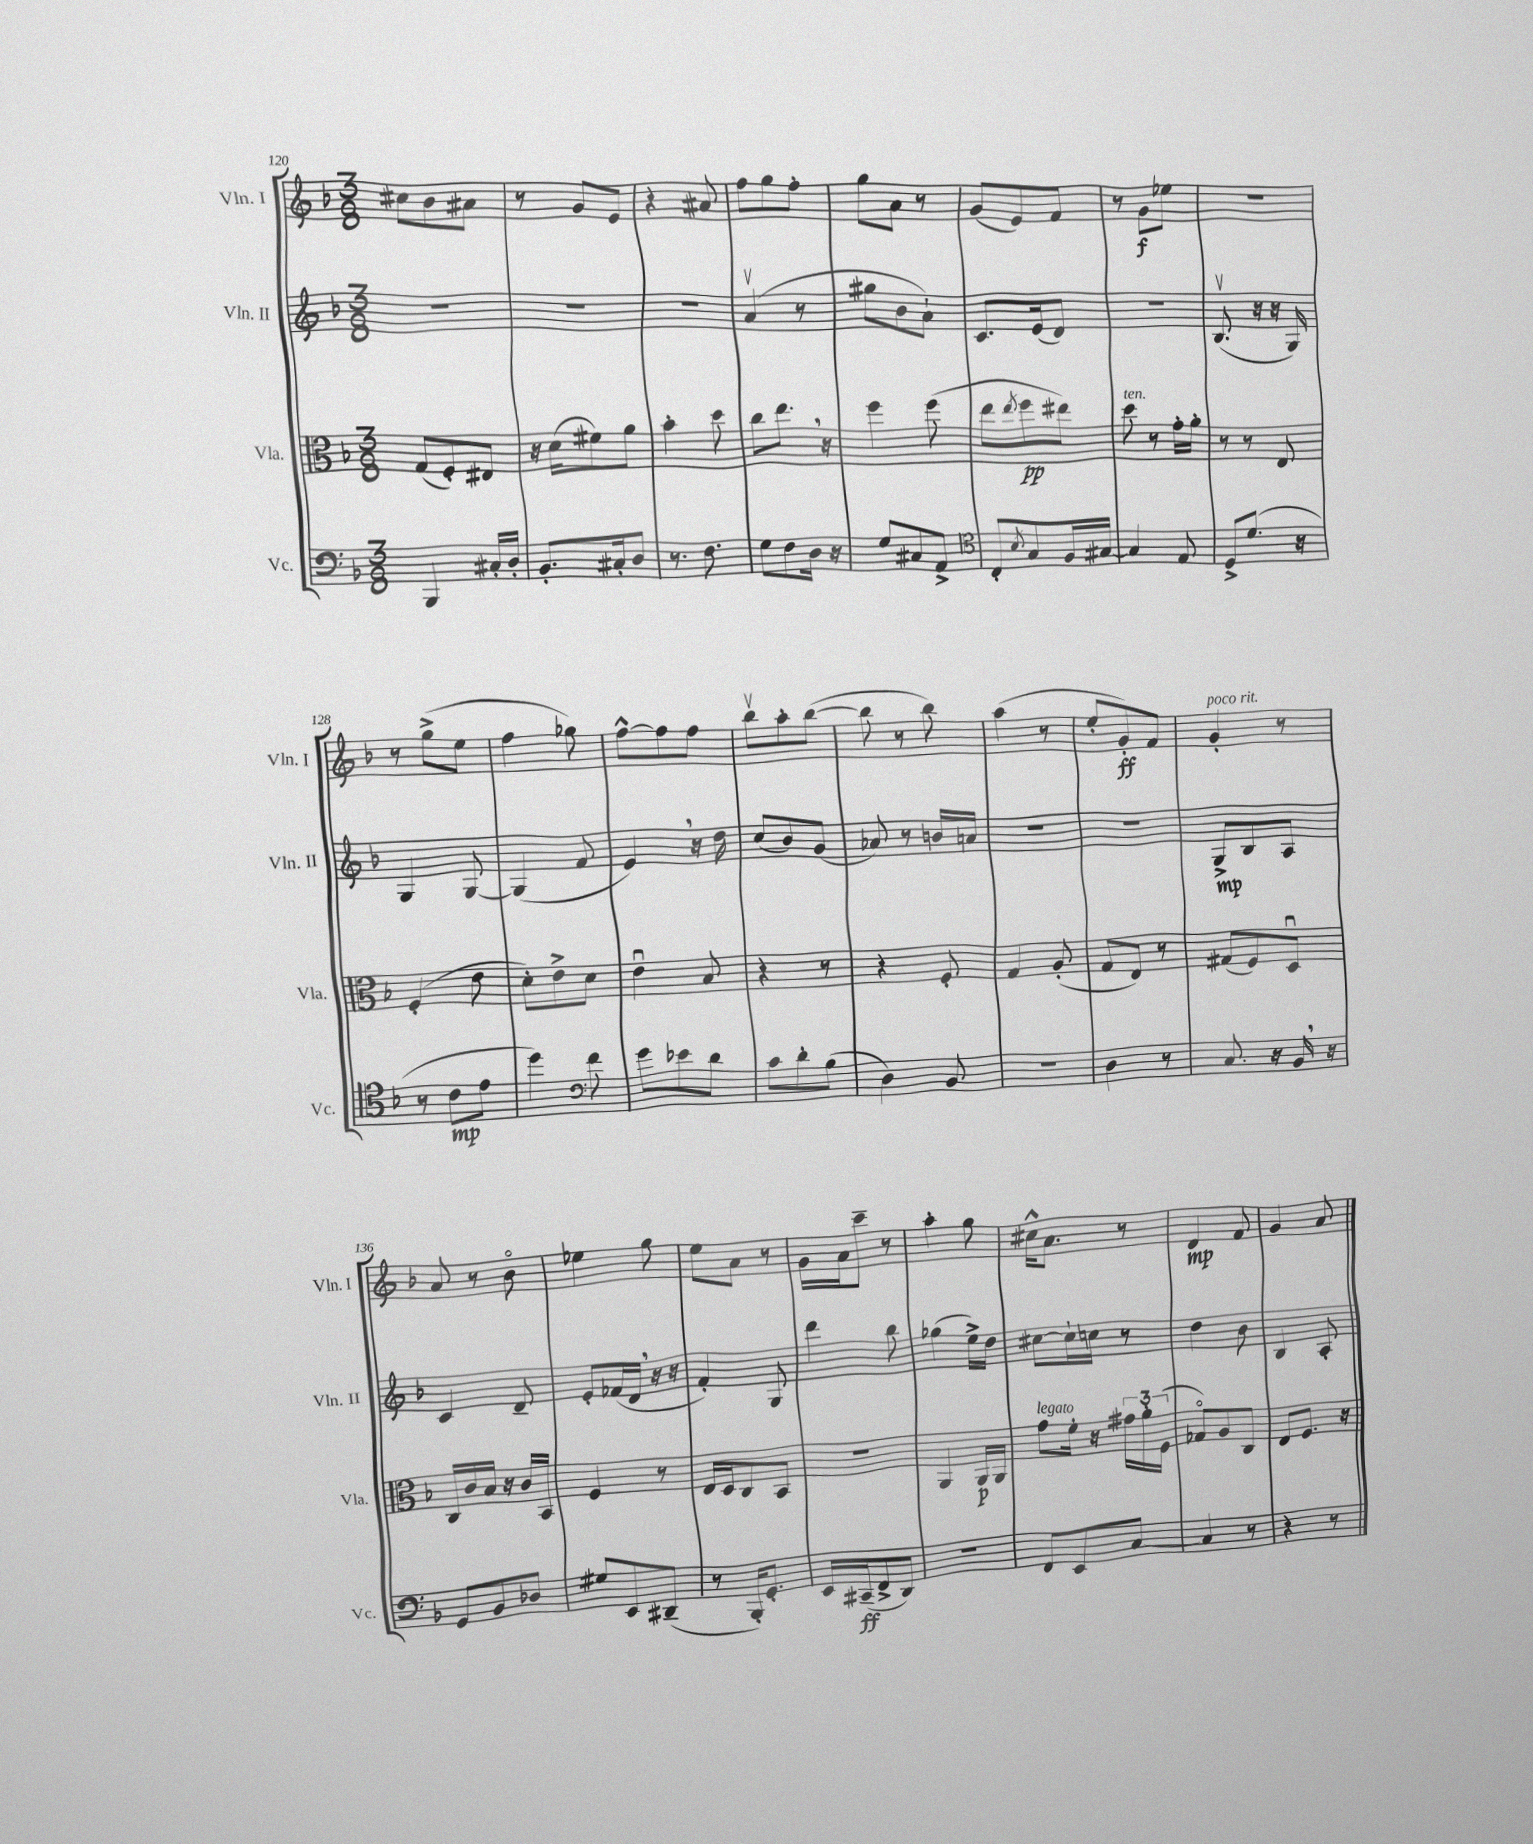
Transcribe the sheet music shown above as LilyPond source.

<<
\new StaffGroup <<
\new Staff = "s0" \with { instrumentName = "Vln. I" shortInstrumentName = "Vln. I" } {
    \clef treble \key f \major \numericTimeSignature \time 3/8
    cis''8 bes'8 ais'8 |
    r8 g'8 e'8 |
    r4 ais'8 |
    f''8 g''8 f''8-. |
    g''8 a'8 r8 |
    g'8( e'8) f'8 |
    r8 g'8\f ees''8 |
    R4. |
    r8 g''8->( e''8 |
    f''4 ges''8) |
    f''8~-^ f''8 f''8 |
    bes''8\upbow a''8-. bes''8~( |
    bes''8 r8 bes''8) |
    a''4( r8 |
    e''8-. g'8-.\ff) f'8 |
    g'4-.^\markup { \italic "poco rit." } r8 |
    a'8 r8 bes'8\flageolet |
    ees''4 g''8 |
    e''8 a'8 r8 |
    g'16 a'16 c'''8-- r8 |
    a''4-. g''8 |
    cis''16-^ a'8. r8 |
    d'4\mp f'8 |
    g'4 a'8 \bar "|." |
}
\new Staff = "s1" \with { instrumentName = "Vln. II" shortInstrumentName = "Vln. II" } {
    \clef treble \key f \major \numericTimeSignature \time 3/8
    R4. |
    R4. |
    R4. |
    a'4\upbow( r8 |
    gis''8 bes'8 a'8-!) |
    c'8. e'16( d'8) |
    R4. |
    bes8.\upbow( r16 r16 g16) |
    g4 g8~ |
    g4( f'8 |
    e'4) \breathe r16 d''16 |
    c''8( bes'8) g'8( |
    aes'8) r8 b'16 a'16 |
    R4. |
    R4. |
    g8->\mp bes8 a8 |
    c'4 d'8-- |
    e'8-. fes'16( d'16 \breathe r16 r16 |
    f'4-.) g8 |
    d'''4 bes''8 |
    ges''4( e''16->) d''16 |
    cis''8~ cis''16-! c''16 r8 |
    d''4 bes'8 |
    bes4 a8-. \bar "|." |
}
\new Staff = "s2" \with { instrumentName = "Vla." shortInstrumentName = "Vla." } {
    \clef alto \key f \major \numericTimeSignature \time 3/8
    g8( f8-.) eis8 |
    r16 d'16( fis'8) a'8 |
    bes'4-. d''8 |
    c''8 e''8. \breathe r16 |
    f''4 f''8( |
    e''8 \acciaccatura { e''8 } f''8\pp eis''8) |
    d''8^\markup { \italic "ten." } r8 g'16-. a'16-. |
    r8 r8 e8 |
    f4-.( e'8 |
    d'8-.) e'8-> d'8 |
    e'4\downbow bes8 |
    r4 r8 |
    r4 f8-. |
    g4 a8-.( |
    g8 e8) r8 |
    gis8( f8) d8\downbow |
    c16 c'16 bes16 r16 c'16 bes,16 |
    f4 r8 |
    e16 d16 c8 bes,8 |
    R4. |
    a,4 a,16\p a,16 |
    g'8^\markup { \italic "legato" } f'16-. r16 \tuplet 3/2 { gis'16 a'16-. f16( } |
    ges8\flageolet) a8 c8 |
    e8 f8. r16 \bar "|." |
}
\new Staff = "s3" \with { instrumentName = "Vc." shortInstrumentName = "Vc." } {
    \clef bass \key f \major \numericTimeSignature \time 3/8
    bes,,4 cis16-. d16-. |
    bes,8.-. cis16-. d8 |
    r8. f8. |
    g8 f8 d16 r16 |
    g8 cis8 a,8-> |
    \clef tenor c8-. \acciaccatura { bes8 } g8 f16 gis16~ |
    gis4 e8 |
    d8-> d'8.( r16 |
    r8 c'8\mp e'8 |
    d''4) \clef bass f'8 |
    g'8 ees'8 d'8 |
    c'8 d'8-. bes8( |
    d4) bes,8 |
    R4. |
    d4 r8 |
    c8. r16 bes,16 \breathe r16 |
    g,8 bes,8 des8 |
    gis8 e,8 dis,8--( |
    r8 bes,,16-.) g,8.-. |
    e,16 cis,16--\ff( f,8-> d,8) |
    R4. |
    f,8 e,8 c8~ |
    c4 r8 |
    r4 r8 \bar "|." |
}
>>
>>
\layout { \context { \Score currentBarNumber = #120 } }
